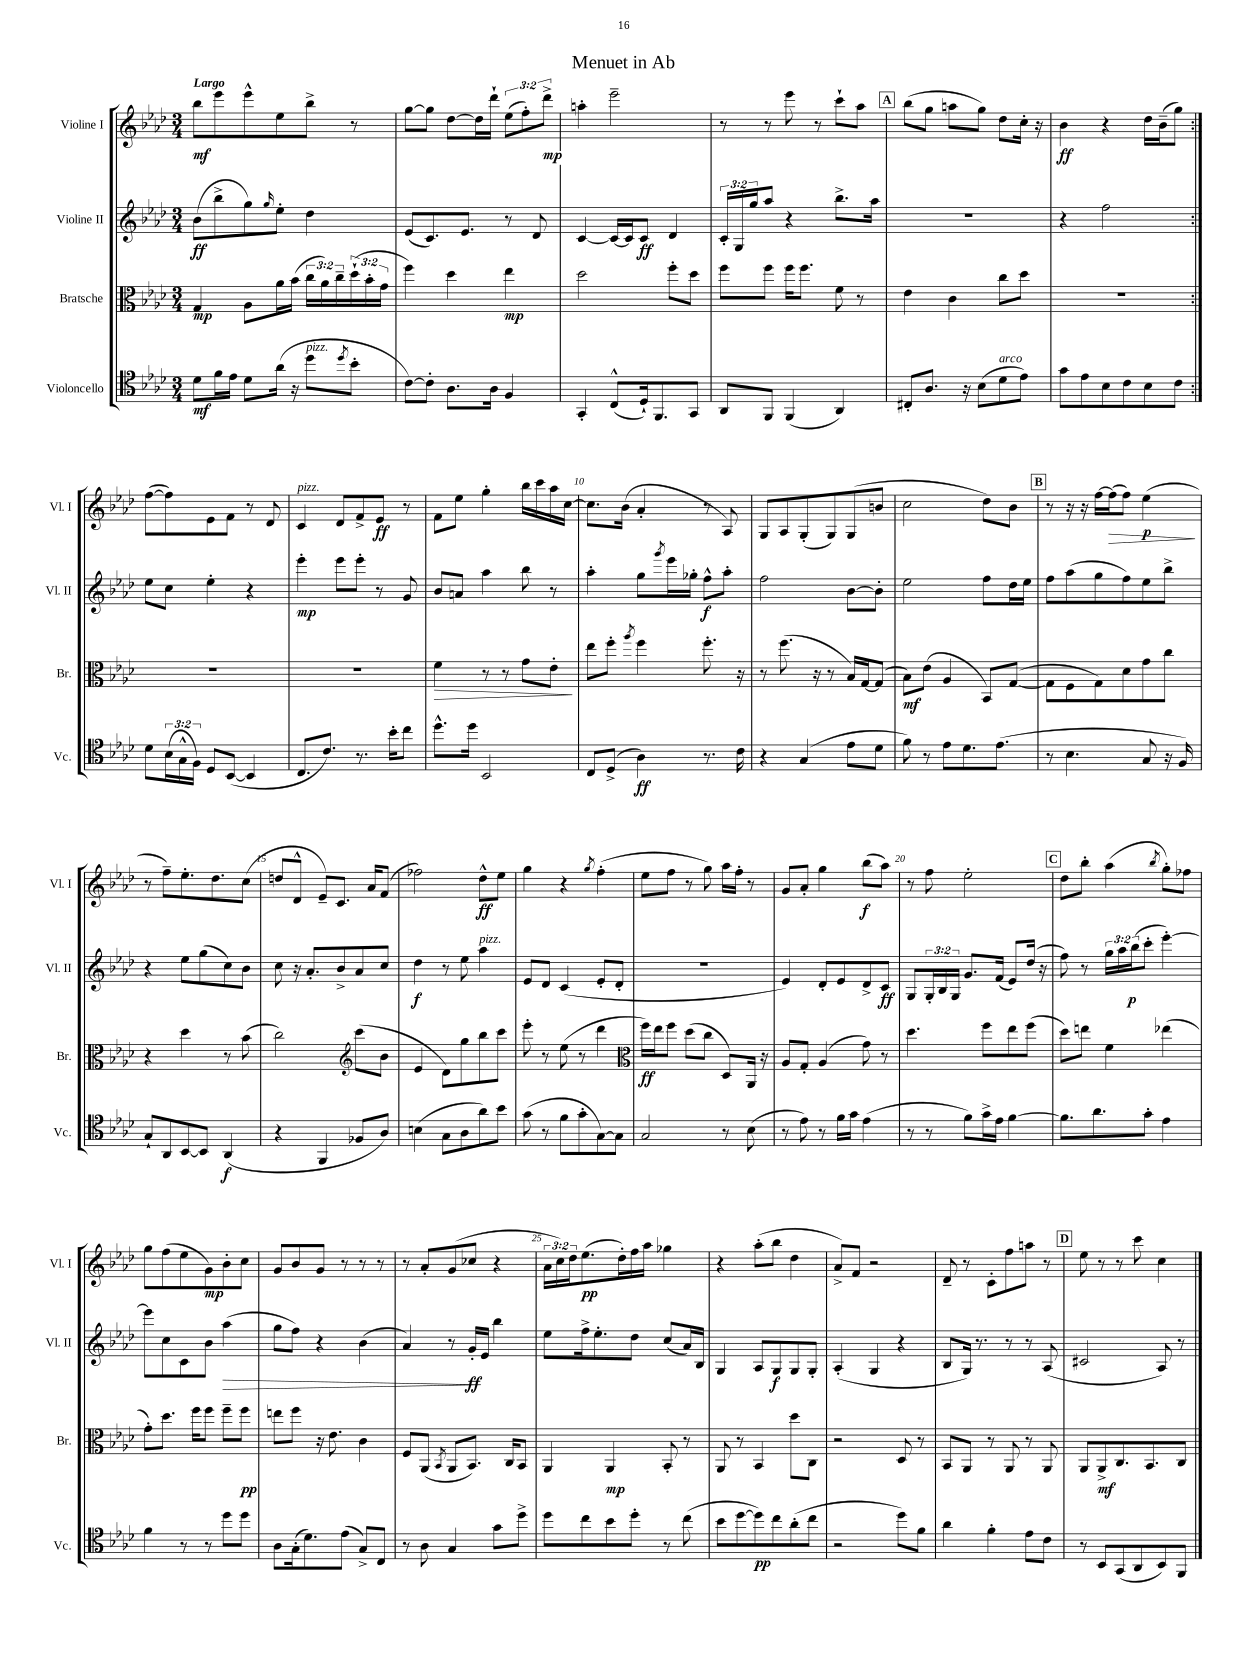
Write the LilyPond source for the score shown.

\header { title = "Menuet in Ab" }
<<
\new StaffGroup <<
\new Staff = "s0" \with { instrumentName = "Violine I" shortInstrumentName = "Vl. I" } {
    \clef treble \key aes \major \numericTimeSignature \time 3/4 \override Staff.TupletNumber.text = #tuplet-number::calc-fraction-text \tempo "Largo"
    \repeat volta 2 { bes''8\mf ees'''8 ees'''8-^ ees''8 bes''8-> r8 |
    g''8~ g''8 des''8~ des''16 des'''16-! \tuplet 3/2 { ees''8( f''8-.) des'''8->\mp } |
    a''4-. ees'''2-- |
    r8 r8 ees'''8 r8 c'''8-! aes''8 |
    \mark \markup { \box "A" } bes''8( g''8 a''8 g''8) des''8 c''16-. r16 |
    bes'4\ff r4 des''16 bes'16--( g''8) | }
    f''8~( f''8) ees'8 f'8 r8 des'8 |
    c'4^\markup { \italic "pizz." } des'8 f'8-> ees'8\ff r8 |
    f'8 ees''8 g''4-. bes''16 c'''16 aes''16 c''16~ |
    c''8. bes'16( aes'4-. r8 aes8) |
    g8 aes8 g8-.( g8) g8( b'8 |
    c''2 des''8) bes'8 |
    \mark \markup { \box "B" } r8 r16 r16 f''16~ f''16\>( f''8) ees''4\p\!( |
    r8 f''8--) ees''8.-. des''8. c''8( |
    d''8 des'8-^ ees'8--) c'8. aes'16 f'8( |
    fes''2) des''8-^\ff ees''8 |
    g''4 r4 \acciaccatura { g''8 } f''4-.( |
    ees''8 f''8 r8 g''8) aes''16 f''16-. r8 |
    g'8 aes'8-. g''4 bes''8\f( aes''8) |
    r8 f''8 ees''2-. |
    \mark \markup { \box "C" } des''8 bes''8-. aes''4( \acciaccatura { bes''8 } g''8-.) fes''8 |
    g''8 f''8( ees''8 g'8\mp) bes'8-. c''8 |
    g'8 bes'8 g'8 r8 r8 r8 |
    r8 aes'8-. g'8( ces''8 r4 |
    \tuplet 3/2 { aes'16 c''16) des''16 } ees''8.\pp( des''16-.) f''16 aes''16 ges''4 |
    r4 aes''8-.( bes''8 des''4 |
    aes'8->) f'8 r2 |
    des'8-- r8 c'8-. f''8 a''8 r8 |
    \mark \markup { \box "D" } ees''8 r8 r8 c'''8 c''4 \bar "|." |
}
\new Staff = "s1" \with { instrumentName = "Violine II" shortInstrumentName = "Vl. II" } {
    \clef treble \key aes \major \numericTimeSignature \time 3/4 \override Staff.TupletNumber.text = #tuplet-number::calc-fraction-text
    \repeat volta 2 { bes'8\ff( bes''8-> g''8) \grace { g''16 } ees''8-. des''4 |
    ees'8( c'8.) ees'8. r8 des'8 |
    c'4~ c'16~ c'16 c'8\ff des'4 |
    \tuplet 3/2 { c'16-. g16 g''16 } aes''8 r4 bes''8.-> aes''16 |
    \mark \markup { \box "A" } R2. |
    r4 f''2 | }
    ees''8 c''8 ees''4-. r4 |
    ees'''4-.\mp ees'''8 ees'''8-. r8 g'8 |
    bes'8 a'8 aes''4 bes''8 r8 |
    aes''4-. g''8 \acciaccatura { g'''8 } ees'''16 ges''16-. f''8-^\f aes''8-. |
    f''2 bes'8~ bes'8-. |
    ees''2 f''8 des''16 ees''16 |
    \mark \markup { \box "B" } f''8 aes''8( g''8 f''8) ees''8 bes''8-> |
    r4 ees''8 g''8( c''8) bes'8 |
    c''8 r16 aes'8.-. bes'8-> aes'8 c''8 |
    des''4\f r8 ees''8 aes''4^\markup { \italic "pizz." } |
    ees'8 des'8 c'4( ees'8-. des'8-. |
    R2. |
    ees'4) des'8-. ees'8 des'8-> c'8\ff |
    g8 \tuplet 3/2 { g16-. bes16 g16 } g'8. f'16( ees'8) des''16( r16 |
    \mark \markup { \box "C" } f''8) r8 \tuplet 3/2 { g''16 aes''16 bes''16\p( } c'''8-. ees'''4~-.) |
    ees'''8 c''8 c'8 bes'8 aes''4\>( |
    g''8 f''8) r4 bes'4( |
    aes'4) r8 g'16-.\ff\! ees'16 bes''4 |
    ees''8 f''16-> ees''8.-. des''8 c''8( aes'16) bes16 |
    g4 aes8 g8\f g8 g8-. |
    aes4-.( g4 r4 |
    bes8 g16) r8. r8 r8 aes8( |
    \mark \markup { \box "D" } cis'2 aes8) r8 \bar "|." |
}
\new Staff = "s2" \with { instrumentName = "Bratsche" shortInstrumentName = "Br." } {
    \clef alto \key aes \major \numericTimeSignature \time 3/4 \override Staff.TupletNumber.text = #tuplet-number::calc-fraction-text
    \repeat volta 2 { g4\mp aes8 aes'16 bes'16( \tuplet 3/2 { c''16 aes'16) c''16-- } \tuplet 3/2 { des''16-!( bes'16-. g'16 } |
    f''4) des''4 ees''4\mp |
    des''2 f''8-. des''8 |
    f''8 f''8 f''16 f''8. f'8 r8 |
    \mark \markup { \box "A" } ees'4 c'4 c''8 des''8 |
    R2. | }
    R2. |
    R2. |
    f'4\> r8 r8 g'8 ees'8-.\! |
    ees''8 f''8-. \acciaccatura { aes''8 } f''4 f''8.-. r16 |
    r8 f''8.( r16 r8 bes16) g16~ g8( |
    bes8\mf) ees'8( aes4 bes,8) g8~( |
    \mark \markup { \box "B" } g8 f8 g8) des'8 g'8 c''8 |
    r4 des''4 r8 bes'8( |
    c''2) \clef treble c'''8( bes'8 |
    ees'4 des'8) g''8 bes''8 c'''8 |
    ees'''8-. r8 ees''8( r8 des'''4 |
    \clef alto f''16\ff) ees''16 f''8 des''8( c''8 des8) aes,16 r16 |
    aes8 g8-. aes4( g'8) r8 |
    des''4. f''8 ees''8 f''8( |
    \mark \markup { \box "C" } des''8) e''8 f'4 ees''4( |
    g'8-.) des''8. f''16 f''8 f''8-- f''8\pp |
    e''8 f''8 r16 ees'8. c'4 |
    f8 aes,8( \acciaccatura { bes,8 } aes,8 bes,8.) c16 bes,8 |
    aes,4 aes,4\mp bes,8-. r8 |
    aes,8 r8 bes,4 des''8 c8 |
    r2 des8 r8 |
    bes,8 aes,8 r8 aes,8 r8 aes,8 |
    \mark \markup { \box "D" } aes,8 aes,8->\mf c8. bes,8. c8 \bar "|." |
}
\new Staff = "s3" \with { instrumentName = "Violoncello" shortInstrumentName = "Vc." } {
    \clef tenor \key aes \major \numericTimeSignature \time 3/4 \override Staff.TupletNumber.text = #tuplet-number::calc-fraction-text
    \repeat volta 2 { des'8\mf f'16 ees'16 des'8 aes'16( r16 des''8^\markup { \italic "pizz." } \acciaccatura { des''8 } bes'8-. |
    c'8~) c'8-. aes8. aes16 f4 |
    g,4-. c8-^( des16-!) f,8. g,8 |
    aes,8 f,8 f,4( aes,4) |
    \mark \markup { \box "A" } cis8-. aes8. r16 bes8( des'8^\markup { \italic "arco" } ees'8) |
    g'8 ees'8 bes8 c'8 bes8 c'8 | }
    des'8 \tuplet 3/2 { bes16( g16-^ f16) } des8 bes,8~( bes,4 |
    c8. c'8.) r8. bes'16-. c''8 |
    des''8.-^ des''16 bes,2 |
    c8 des8->( aes4\ff) r8. c'16 |
    r4 g4( ees'8 des'8 |
    f'8) r8 ees'8 des'8. ees'8.( |
    \mark \markup { \box "B" } r8 bes4. g8 r16 f16) |
    g8-! aes,8 bes,8~ bes,8 aes,4\f( |
    r4 f,4 fes8 aes8) |
    b4( g8 aes8 aes'8) bes'8 |
    g'8( r8 f'8 g'8-. g8~) g8 |
    g2 r8 bes8( |
    r8 ees'8) r8 f'16 g'16 ees'4( |
    r8 r8 f'8) g'16-> ees'16 f'4~ |
    \mark \markup { \box "C" } f'8. aes'8. g'8-. ees'4 |
    f'4 r8 r8 des''8 des''8 |
    aes8 g16-.( des'8.) ees'8( g8->) c8 |
    r8 aes8 g4 g'8 des''8-> |
    des''8 c''8 bes'8 des''8-. r8 c''8( |
    bes'8 des''8~ des''8\pp) c''8 aes'8-.( c''8 |
    r2 des''8) f'8 |
    aes'4 f'4-. ees'8 c'8 |
    \mark \markup { \box "D" } r8 bes,8 g,8( aes,8 bes,8) f,8 \bar "|." |
}
>>
>>
\layout { \context { \Score \override BarNumber.break-visibility = ##(#f #t #t) barNumberVisibility = #(every-nth-bar-number-visible 5) } }
